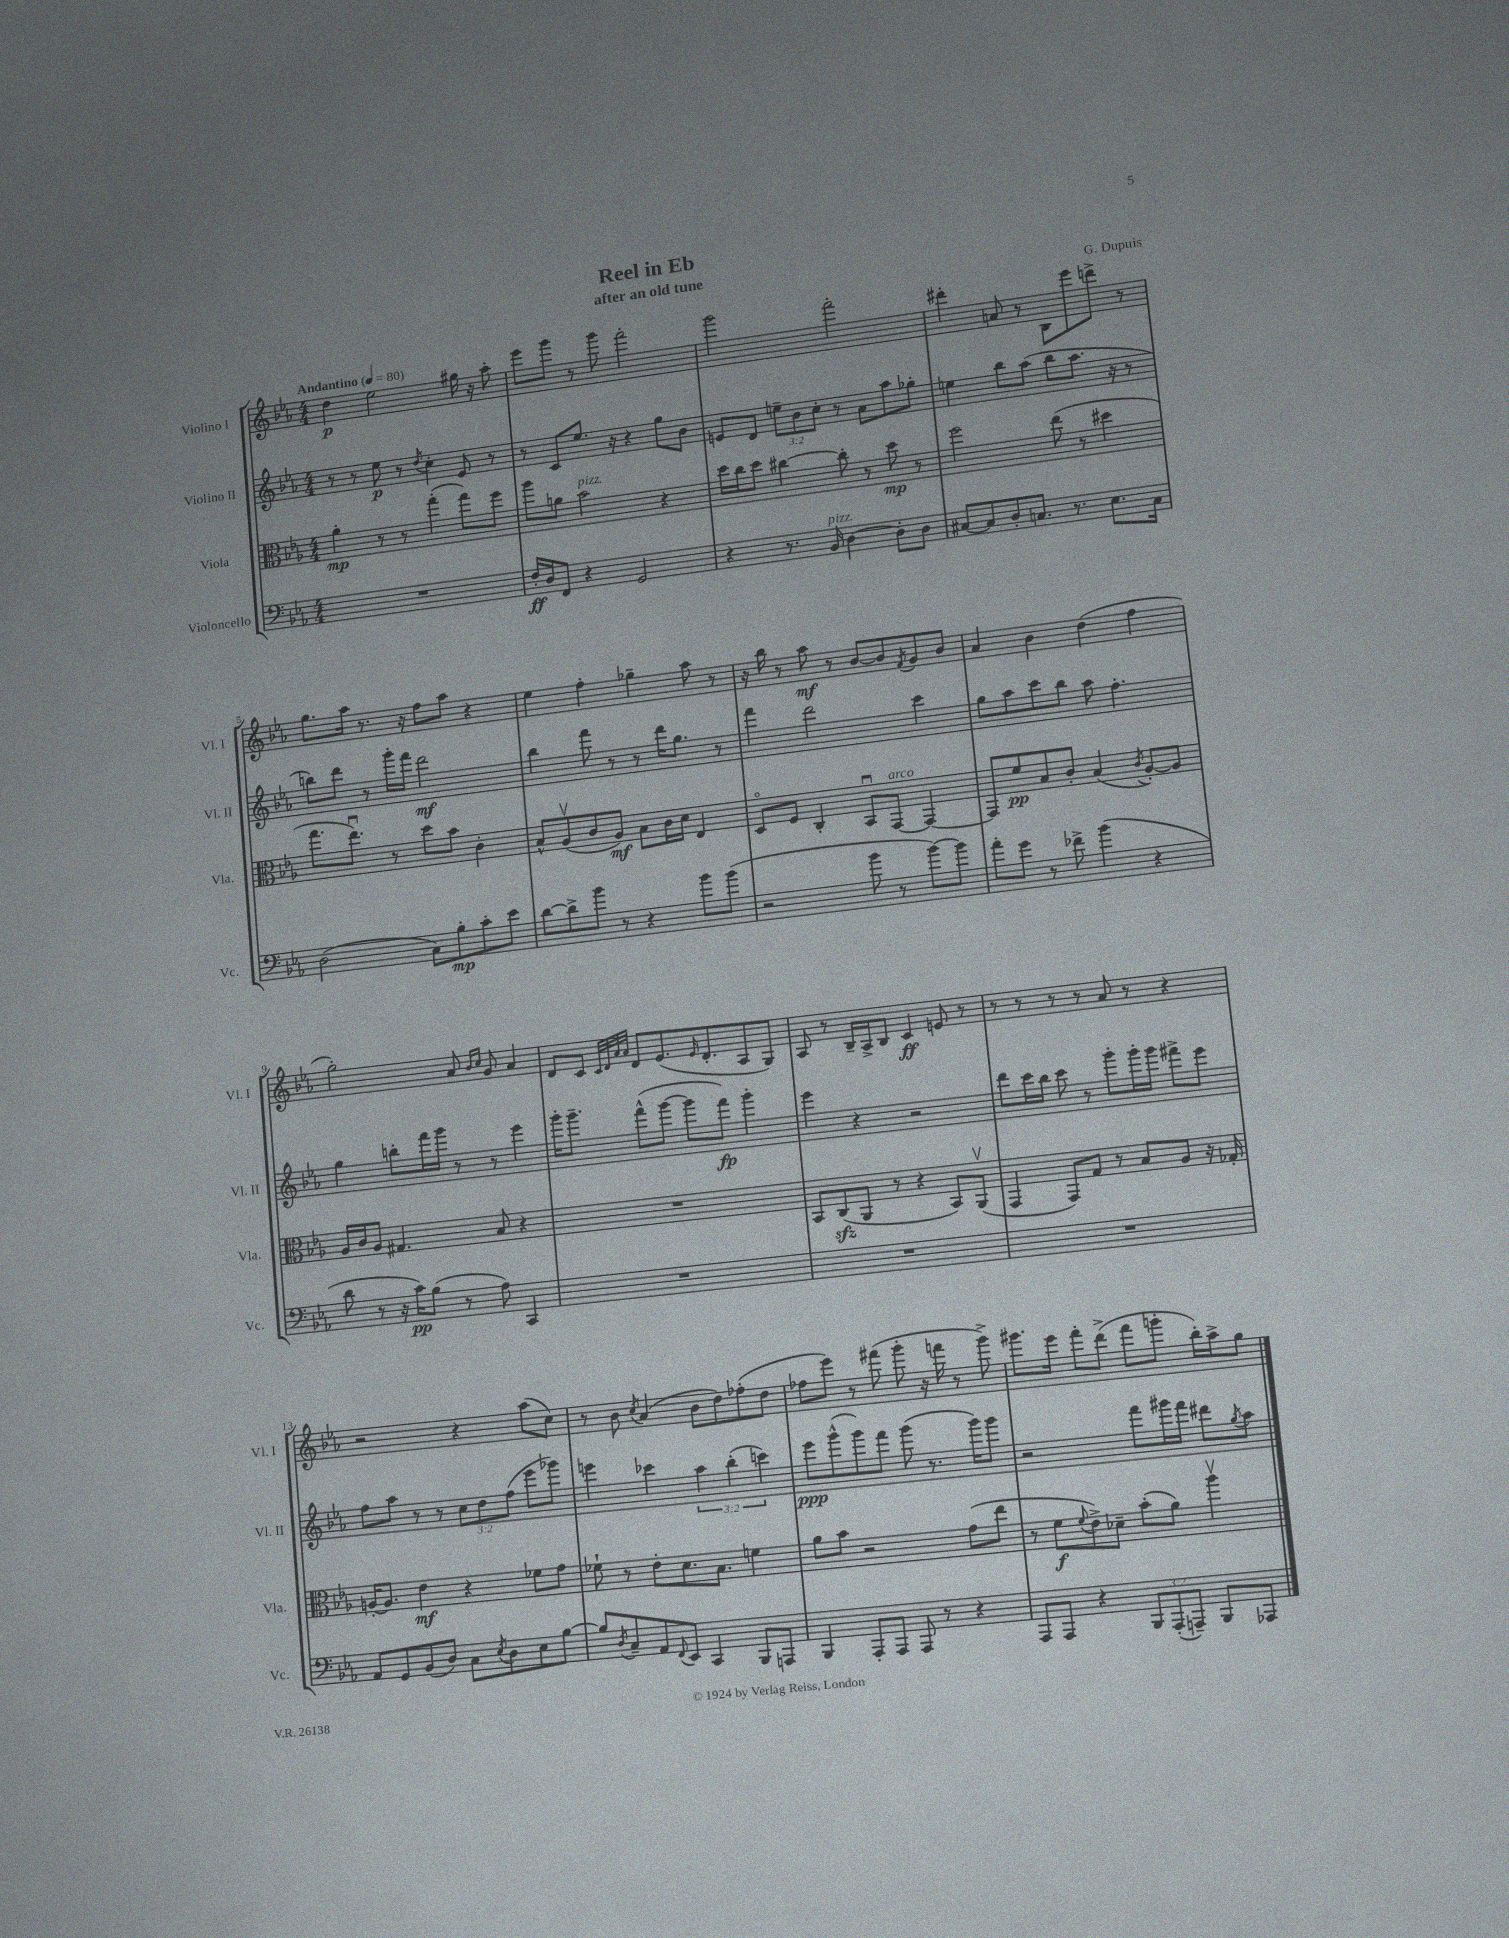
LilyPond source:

\header { title = "Reel in Eb" composer = "G. Dupuis" subtitle = "after an old tune" }
<<
\new StaffGroup <<
\new Staff = "s0" \with { instrumentName = "Violino I" shortInstrumentName = "Vl. I" } {
    \clef treble \key ees \major \numericTimeSignature \time 4/4 \tempo "Andantino" 4 = 80
    d''4\p ees''2 gis''16 r16 aes''8-. |
    ees'''8 g'''8 r8 g'''8 f'''2-. |
    g'''2 f'''2-. |
    dis'''4-. a'8 r8 bes8 ees'''8 d'''8-> r8 |
    g''8. aes''16 r8. r16 f''8 aes''8 r4 |
    ees''4 f''4-. ges''4-- aes''8 r8 |
    r16 bes''16 r8 aes''8\mf r8 bes'8~ bes'8 \acciaccatura { f'8 } g'8 bes'8 |
    aes'4 bes'4 d''4( f''4 |
    g''2-.) aes'8 \grace { bes'16 c''16 } g'8 aes'4 |
    d'8 c'8 \grace { c'32 d'32 aes'32 aes'32 } d'8 ees'8.( \grace { ees'16 } d'8.-. aes8 g8) |
    aes8 r8 bes16-- aes16-> bes8 c'4\ff e'8 r8 |
    r8 r8 r8 r8 aes'8 r8 r4 |
    r2 r4 aes''8( c''8) |
    r8 bes'8 \acciaccatura { c''8 } aes'4( bes'8 d''8) fes''8-.( d''8 |
    fes''8 ees'''8) r8 fis'''8( g'''8-. r16 f'''16 r8 g'''8->) |
    gis'''8. ees'''16 f'''8-. d'''8->( f'''8 g'''8-. bes''16-.) aes''16-> g''8 \bar "|." |
}
\new Staff = "s1" \with { instrumentName = "Violino II" shortInstrumentName = "Vl. II" } {
    \clef treble \key ees \major \numericTimeSignature \time 4/4 \override Staff.TupletNumber.text = #tuplet-number::calc-fraction-text
    r8 r8 ees''8\p r8 \acciaccatura { d''8 } c''4-. ees'8 r8 |
    r8 c'8 ees''8. r16 r4 g''8 bes'8 |
    e'8 d'8 \tuplet 3/2 { e''8-- bes'8 c''8-. } r8 aes'8 aes''8 ges''8-. |
    e''4 bes''8 aes''8( bes''8 aes''8. r16 r8 |
    b''8) d'''8 r8 g'''16-. f'''16 d'''2\mf |
    bes''4 f'''8 r8 r8 d'''16 g''8. r8 |
    f'''4 d'''2 c'''4 |
    g''8 aes''8 c'''8 bes''8 aes''8 f''4.-. |
    g''4 b''8-. f'''16 g'''16 r8 r8 ees'''4 |
    g'''16-. g'''8.-- f'''8-^( g'''8~ g'''8 f'''8\fp) g'''4-. |
    ees'''4 r4 r2 |
    d'''8 c'''16 bes''16 c'''8 r8 g'''8-. g'''16-. g'''16 fis'''8-> ees'''8 |
    f''8 aes''8 r8 r8 \tuplet 3/2 { c''8 d''8 f''8( } ees'''8 ges'''8) |
    e'''4 ces'''4 \tuplet 3/2 { aes''4 bes''4-.( c'''4) } |
    ees'''8\ppp g'''8-^( g'''8) f'''8 g'''8( r8. g'''16) g'''8 |
    r2 f'''8 gis'''16 f'''16 dis'''8 \acciaccatura { g''8 } aes''8 \bar "|." |
}
\new Staff = "s2" \with { instrumentName = "Viola" shortInstrumentName = "Vla." } {
    \clef alto \key ees \major \numericTimeSignature \time 4/4
    aes'4-.\mp r8 r8 g''4-.( g''8) f''8 |
    aes''8 a'8 bes'2^\markup { \italic "pizz." } r4 |
    d''16 c''16 d''8 cis''4~ cis''8-. r8 d''8\mp r8 |
    f''2 ees''8( r8 dis''4 |
    g''8. ees''8.\downbow) r8 d''8 bes'8 c'4-. |
    bes8-^ aes8\upbow( c'8 aes8\mf) bes8 c'16 d'16 ees4 |
    d8\flageolet f8 c4-. bes,8\downbow g,8~^\markup { \italic "arco" } g,4~ |
    g,8 f'8\pp bes8 c'8-. bes4( \acciaccatura { c'8 } aes8~-.) aes8 |
    aes16 c'16 aes8 gis4. bes8 r4 |
    R1 |
    bes,8 c8\sfz( aes,8 r8 r4 bes,8) aes,8\upbow( |
    g,4 g,8) g8 r8 bes8 aes8 r16 ges16-. |
    a16~-. a8. ees'4\mf r4 fes'8 g'8 |
    fes'8-! r8 ees'8-. d'8. bes8. f'4 |
    aes'8 bes'8 r2 g'8( ees''8 |
    r8 f'8\f \appoggiatura { f'8 } ees'8->) des'8-- bes'8-.( aes'8) aes''4\upbow \bar "|." |
}
\new Staff = "s3" \with { instrumentName = "Violoncello" shortInstrumentName = "Vc." } {
    \clef bass \key ees \major \numericTimeSignature \time 4/4 \override Staff.TupletNumber.text = #tuplet-number::calc-fraction-text
    R1 |
    f16-.\ff d16 f,8 r4 g,2 |
    r4 r8. bes,16^\markup { \italic "pizz." } d4~ d8-. d8 |
    cis8~ cis8 d8-. c8. r8. ees8. c16 |
    d2( c8) bes8-.\mp c'8-. ees'8 |
    d'8~ d'8-> bes'8 r8 r4 bes'8 bes'8( |
    r2 bes'8 r8 bes'8~) bes'8 |
    aes'8-. g'8 r8 fes'8-> bes'4( r4 |
    d'8 r8 r16 c'16\pp) bes8( r8 aes8) c,4 |
    R1 |
    R1 |
    R1 |
    aes,8 g,8 bes,8( d8) c8 \acciaccatura { ees8 } d8 ees8 bes8~ |
    bes8 \acciaccatura { d8 } c8-- aes,8 \appoggiatura { f,8 } ees,8 c,4 bes,,8 a,,8 |
    bes,,4 aes,,8-. aes,,8 aes,,8 r8 r4 |
    aes,,8 aes,,8 r4 \tuplet 3/2 { bes,,8 aes,,8-.( a,,8--) } bes,,8 aes,,8 \bar "|." |
}
>>
>>
